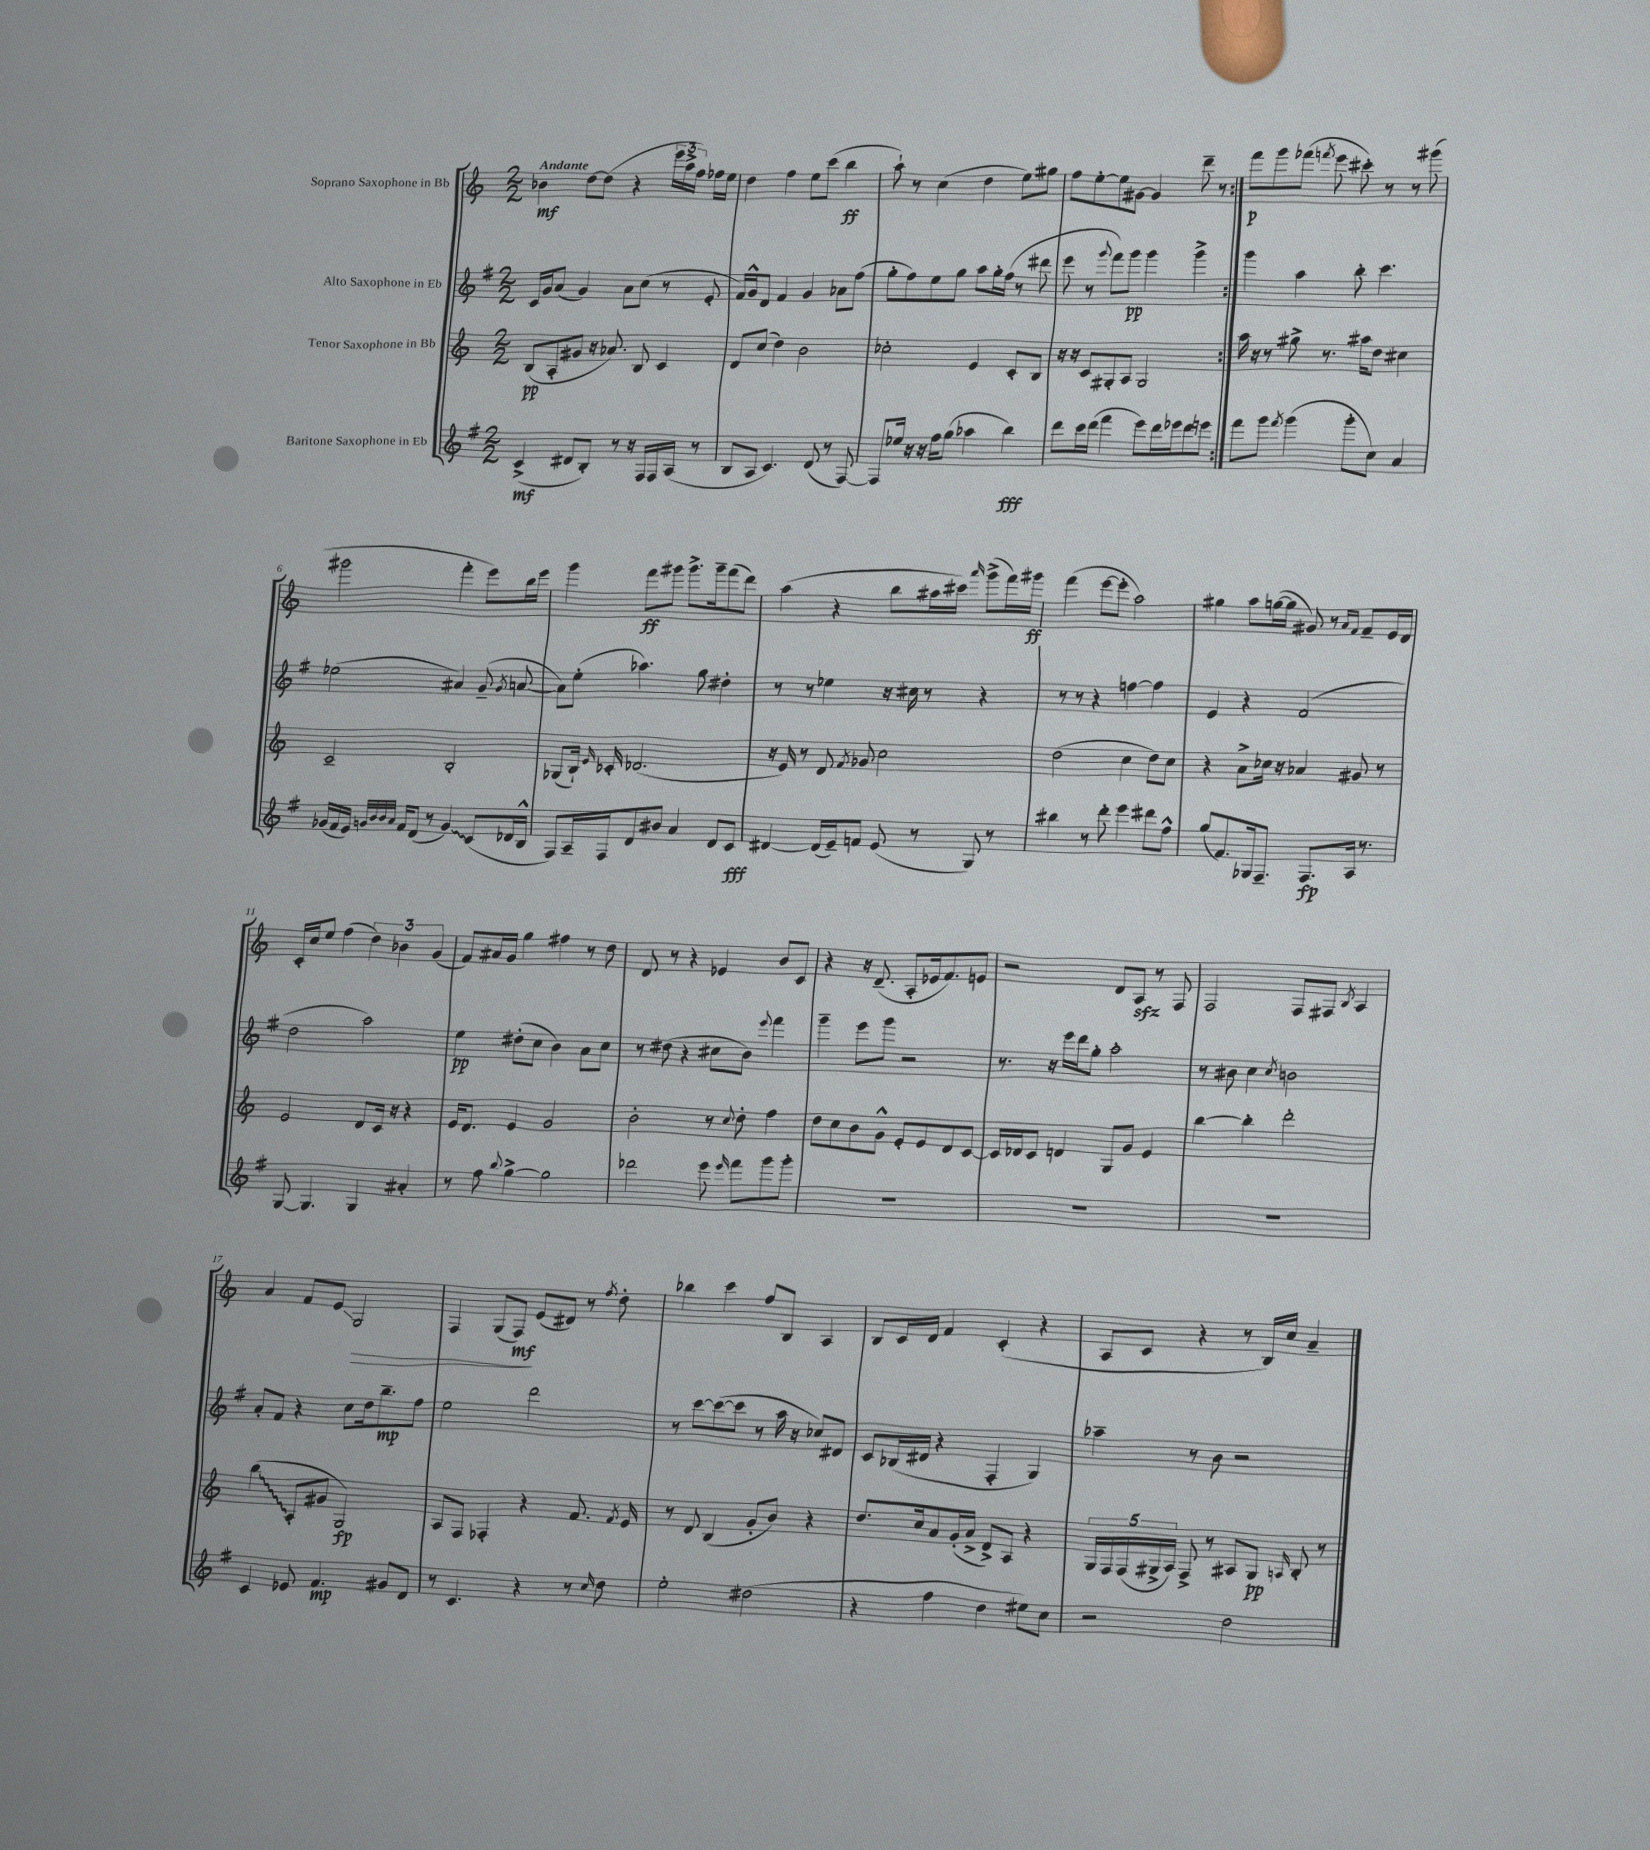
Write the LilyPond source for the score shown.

<<
\new StaffGroup <<
\new Staff = "s0" \with { instrumentName = "Soprano Saxophone in Bb" } {
    \clef treble \key c \major \numericTimeSignature \time 2/2 \tempo "Andante"
    \autoBeamOff \repeat volta 2 { bes'4\mf d''8[~ d''8]( r4 \tuplet 3/2 { e'''16[ a''16-> f''16]) } fes''16[ e''16] |
    d''4 f''4 e''8[ c'''8]( b''4\ff |
    a''8-!) r8 c''4( d''4 e''8[) gis''8] |
    f''8[ e''8~-. e''8 gis'8]~ gis'4 d'''8-- r8 | }
    f'''8[\p g'''8 fes'''8]( \acciaccatura { f'''8 } e'''8 cis'''8-.) r8 r8 gis'''8( |
    gis'''2 f'''4-. e'''8[) b''16 e'''16] |
    g'''4 f'''8[\ff gis'''8] gis'''8.[-> gis'''16-- f'''8( d'''8]) |
    a''4( r4 b''8[ ais''16 cis'''16]) \grace { a'''16 } g'''8[->( f'''16) gis'''16]\ff |
    f'''4( e'''8[~ e'''8]-. a''2) |
    gis''4 a''8[ g''16~( g''16] gis'8) r8 \grace { a'16[ f'16] } f'8[-- e'16 d'16] |
    c'16[-. c''16 e''8] f''4( \tuplet 3/2 { d''4) bes'4 g'4( } |
    f'8[) ais'16 g'16] g''4 fis''4 r8 d''8 |
    d'8 r8 r4 ees'4 b'8[ c'8] |
    r4 r16 d'8.--( a8[-. ees'16 f'8.) e'8] |
    r2 d'8[ a8]\sfz r8 f8 |
    f2 f8[ fis8] \acciaccatura { b8 } a4 |
    a'4 f'8[ e'8]\glissando g2\> |
    f4 g8[( f8]\mf\!) e'8[( dis'8]) r8 \acciaccatura { f''8 } d''8-. |
    bes''4 c'''4 f''8[ b8] a4 |
    b8[ c'16 d'16] f'4 c'4-.( r4 |
    a8[ c'8] r4 r8 b16[) c''16] a'4-- \bar "|." |
}
\new Staff = "s1" \with { instrumentName = "Alto Saxophone in Eb" } {
    \clef treble \key g \major \numericTimeSignature \time 2/2
    \autoBeamOff \repeat volta 2 { c'16[ g'16 a'8]( g'4) a'8[ c''8]( r8 e'8-. |
    fis'16[) g'16-^ d'8] fis'4 g'4 aes'8[ fis''8]( |
    g''8[-. fis''8) e''8 g''8] a''8[ g''16-. fis''16]( r8 dis'''8 |
    e'''8 r8 \appoggiatura { g'''8 } fis'''8[) g'''8]\pp g'''4 g'''4-> | }
    g'''4 a''4 b''8-. c'''4. |
    ees''2( ais'4) g'8--( \acciaccatura { g'8 } a'8~ |
    a'8[) e''8]-.( aes''4.) g''8 dis''4-. |
    r8 r8 ees''4 r16 cis''16 r8 r4 |
    r8 r8 r4 f''4~ f''4 |
    e'4 r4 fis'2( |
    d''2 a''2) |
    e''4\pp dis''8[-.( c''8] b'4) a'8[ c''8] |
    r8 dis''8( r4 cis''8[ b'8]) \appoggiatura { e'''8 } fis'''4 |
    g'''4-- e'''8[ g'''8] r2 |
    r8. r16 e'''16[ d'''16 g''8]-. a''2-. |
    r8 bis'8 c''4 \acciaccatura { c''8 } b'2 |
    a'8[-. fis'8] r4 c''8[ d''16 b''8.--\mp fis''8] |
    e''2 d'''2 |
    r8 c'''8[~ c'''8~( c'''8] r8 a''16 r16 ces''8[) dis'8] |
    c'8[ bes16( dis'16] r4 fis4-. g4) |
    aes''4-- r8 b'8 r2 \bar "|." |
}
\new Staff = "s2" \with { instrumentName = "Tenor Saxophone in Bb" } {
    \clef treble \key c \major \numericTimeSignature \time 2/2
    \autoBeamOff \repeat volta 2 { b8[\pp( a8-. gis'8] r16 aes'8.) b8 c'4 |
    d'8[ c''8]( d''4) b'2 |
    ces''2-. e'4 c'8[-. b8] |
    r16 r16 c'8[ gis8-. a8] gis2 | }
    a''16 r16 r8 gis''8-> r8. ais''16[ d''8] cis''4 |
    c'2-- b2-. |
    ges8[( b16]-!) \grace { e'16 } ces'16-. des'2.( |
    r16 e'16) r8 d'8 \acciaccatura { f'8 } ges'8 c''2 |
    d''2( c''4 d''8[) c''8] |
    r4 a'8[-> ces''16] r16 aes'4 gis'8 r8 |
    e'2 d'8[ c'16] r16 r4 |
    e'16[ d'8.] e'4 g'2 |
    b'2-. r8 \appoggiatura { c''8 } d''8-. f''4 |
    d''8[ c''8 b'8 g'8]-^ e'8[-. e'8 d'8 c'8]~ |
    c'16[ des'16 c'8] d'4 g8[ g'8] e'4 |
    b''4~ b''4-. d'''2-. |
    \once \override Glissando.style = #'zigzag b''4\glissando( a8[-. gis'8] g2\fp) |
    a8[ f8] fes4-. r4 f'8. \acciaccatura { f'8 } e'16 |
    r8 d'8 b4( g'8[-. b'8]) r4 |
    d''8.[ c''16 a'8 g'16-.( a'16]-> d'8[->) a8] r4 |
    \tuplet 5/4 { g16[ f16 f16( gis16-> a16]) } f8-> r8 ais8[ gis8]\pp \grace { a16 } b8-. r8 \bar "|." |
}
\new Staff = "s3" \with { instrumentName = "Baritone Saxophone in Eb" } {
    \clef treble \key g \major \numericTimeSignature \time 2/2
    \autoBeamOff \repeat volta 2 { c'4->\mf( dis'8[ b8]-.) r8 r16 fis16[ fis16 a16]( r8 |
    b8[ a8] c'4.) d'8( r8 fis8~) |
    fis8[ ees''16] r16 r16 fis''16[ g''8]( aes''4 b''4\fff) |
    d'''8[ c'''16 d'''16]( fis'''4 e'''8[) d'''16 ees'''16 d'''8 e'''8] | }
    fis'''8[ g'''8] \acciaccatura { fis'''8 } g'''4( g'''8[-. c''8]) a'4 |
    ges'16[( fis'16 e'16]) \grace { g'32[ b'32 b'32 a'32] } fis'16[ d'8]( r8 \once \override Glissando.style = #'zigzag g'4\glissando) c'8[( des'16 b16]-^ |
    fis8[) a16-- fis16 d'8 bis'8] a'4 d'8[ c'8]\fff |
    dis'4~ dis'16[( e'16--) f'8] e'8( r8 g8) r8 |
    bis''4 r8 d'''8-. e'''4 dis'''8[ fis''8]-^ |
    g''8[( fis'8.) ges16 fis8.]-- fis8.[\fp a16] r8. |
    g8~ g4. g4 ais'4-. |
    r8 fis''8 \appoggiatura { b''8 } g''4~-> g''2 |
    des'''2 e'''8 \grace { e'''16 } fis'''8[ g'''8 g'''8]-. |
    R1 |
    R1 |
    R1 |
    c'4 ees'8 fis'4.\mp gis'8[ d'8] |
    r8 c'4. r4 r8 \grace { c''16 } d''8 |
    e''2-. dis''2( |
    r4 fis''4 d''4 eis''8[) c''8] |
    r2 d''2 \bar "|." |
}
>>
>>
